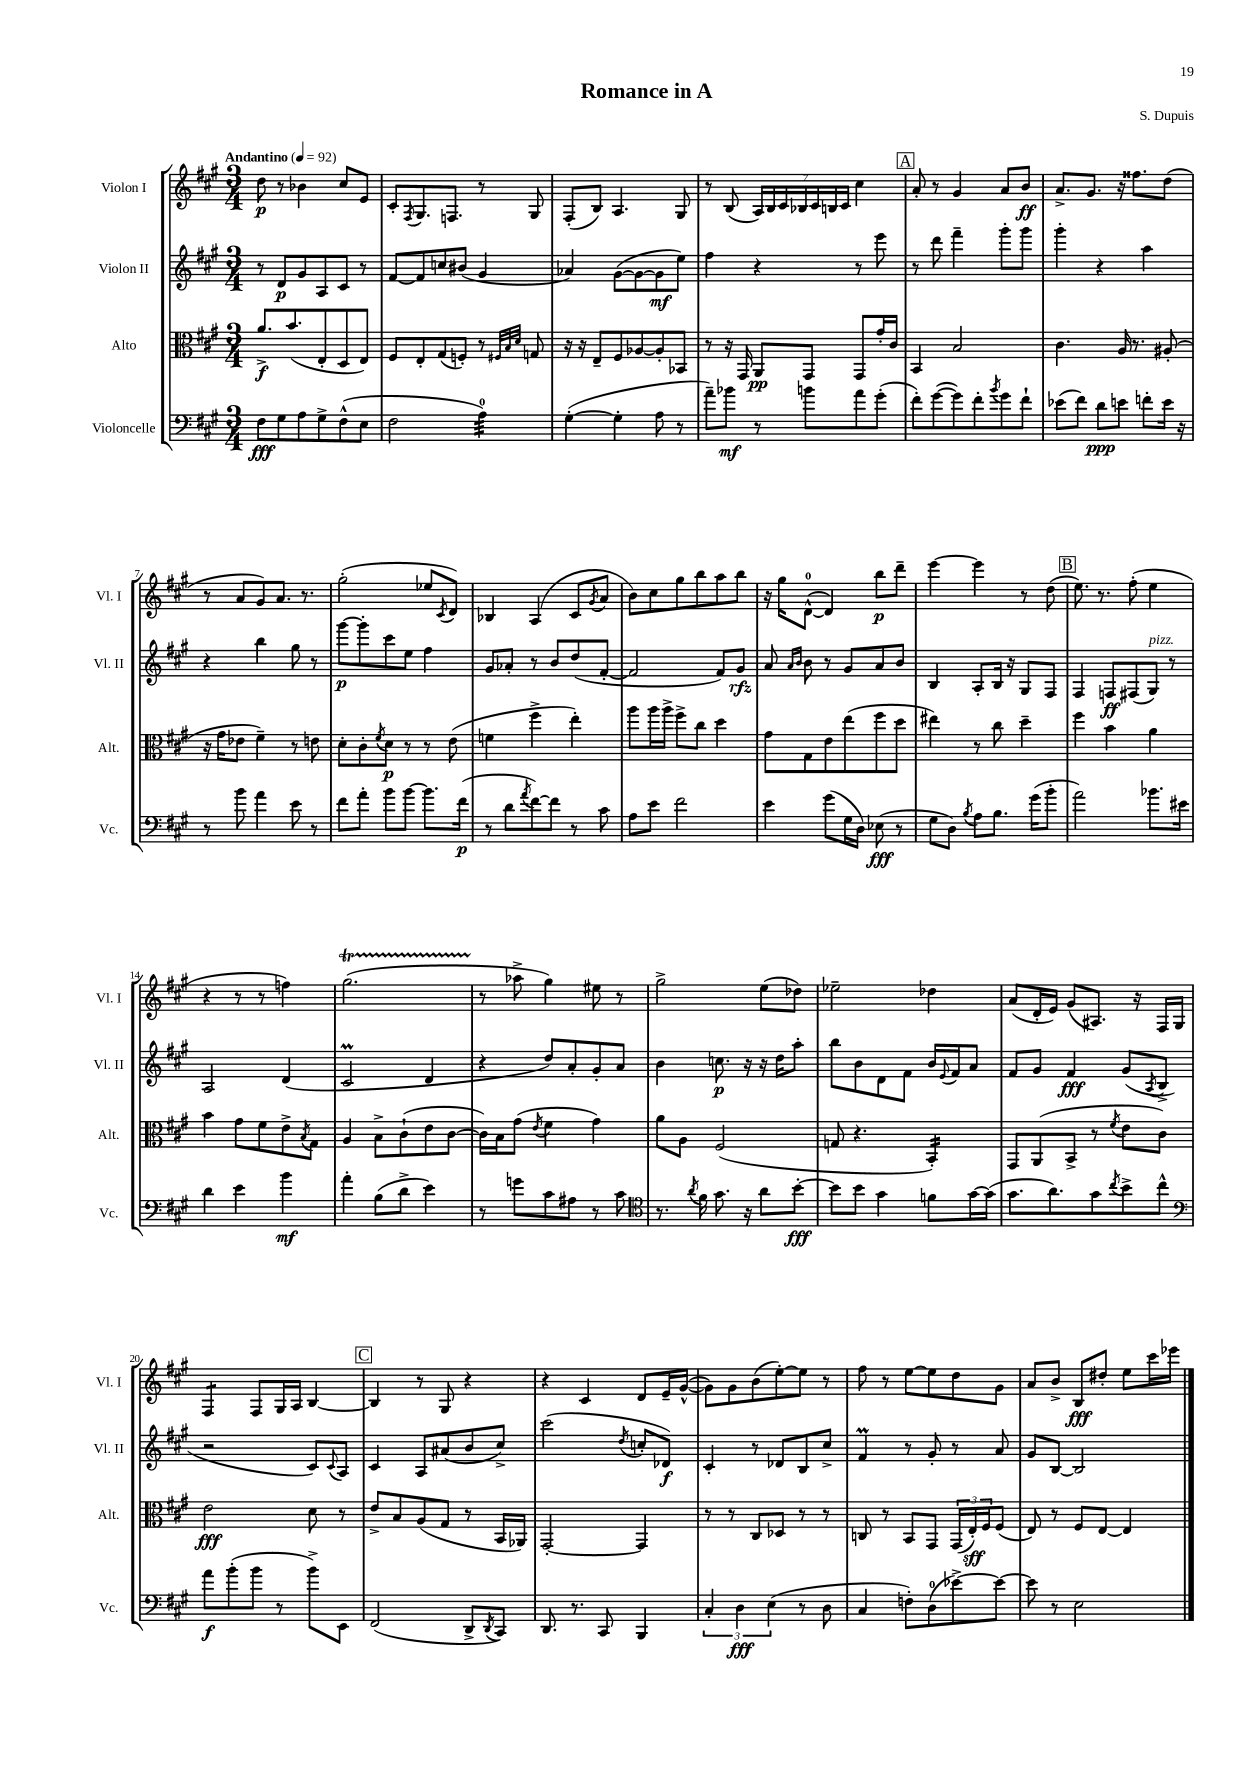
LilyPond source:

\header { title = "Romance in A" composer = "S. Dupuis" }
<<
\new StaffGroup <<
\new Staff = "s0" \with { instrumentName = "Violon I" shortInstrumentName = "Vl. I" } {
    \clef treble \key a \major \numericTimeSignature \time 3/4 \tempo "Andantino" 4 = 92
    d''8\p r8 bes'4 cis''8 e'8 |
    cis'8-. \acciaccatura { fis8 } gis8. f8. r8 gis8 |
    fis8-.( b8) a4. gis8 |
    r8 b8( \tuplet 7/4 { a16) b16 cis'16 bes16 cis'16 b16 cis'16 } cis''4 |
    \mark \markup { \box "A" } a'8-. r8 gis'4 a'8 b'8\ff |
    a'8.-> gis'8. r16 fisis''8. d''8( |
    r8 a'8 gis'8) a'8. r8. |
    gis''2-.( ees''8 \acciaccatura { cis'8 } d'8) |
    bes4 a4( cis'8 \acciaccatura { gis'8 } a'8 |
    b'8) cis''8 gis''8 b''8 a''8 b''8 |
    r16 gis''16 d'8-0~-^( d'4) b''8\p d'''8-- |
    e'''4~ e'''4 r8 d''8( |
    \mark \markup { \box "B" } e''8.) r8. fis''8-.( e''4 |
    r4 r8 r8 f''4) |
    gis''2.\startTrillSpan( |
    r8\stopTrillSpan aes''8-> gis''4) eis''8 r8 |
    gis''2-> e''8( des''8) |
    ees''2-- des''4 |
    a'8( d'16-. e'16) gis'8( ais8.) r16 fis16 gis16 |
    fis4:8 fis8 gis16 a16 b4~ |
    \mark \markup { \box "C" } b4 r8 gis8 r4 |
    r4 cis'4 d'8 e'16-- gis'16~-^( |
    gis'8) gis'8 b'8( e''8~-.) e''8 r8 |
    fis''8 r8 e''8~ e''8 d''8 gis'8 |
    a'8 b'8-> b8\fff dis''8-. e''8 cis'''16 ees'''16 \bar "|." |
}
\new Staff = "s1" \with { instrumentName = "Violon II" shortInstrumentName = "Vl. II" } {
    \clef treble \key a \major \numericTimeSignature \time 3/4
    r8 d'8\p gis'8 a8 cis'8 r8 |
    fis'8~ fis'8 c''8 bis'8( gis'4 |
    aes'4) gis'8~( gis'8~ gis'8\mf e''8) |
    fis''4 r4 r8 e'''8 |
    \mark \markup { \box "A" } r8 d'''8 fis'''4-- gis'''8-. gis'''8 |
    gis'''4-. r4 a''4 |
    r4 b''4 gis''8 r8 |
    gis'''8~\p gis'''8-. cis'''8 e''8 fis''4 |
    gis'8 aes'8-. r8 b'8 d''8( fis'8~-. |
    fis'2 fis'8) gis'8\rfz |
    a'8 \grace { a'16 b'16 } b'8 r8 gis'8 a'8 b'8 |
    b4 a8-. b16 r16 gis8 fis8 |
    \mark \markup { \box "B" } fis4 f8\ff fis8( gis8^\markup { \italic "pizz." }) r8 |
    a2 d'4( |
    cis'2\prall d'4 |
    r4 d''8) a'8-. gis'8-. a'8 |
    b'4 c''8.\p r16 r16 d''16 a''8-. |
    b''8 b'8 d'8 fis'8 b'16 \appoggiatura { e'8 } fis'16 a'8 |
    fis'8 gis'8 fis'4\fff gis'8( \acciaccatura { a8 } b8-> |
    r2 cis'8) \appoggiatura { cis'8 } a8 |
    \mark \markup { \box "C" } cis'4 a8 ais'8( b'8 cis''8->) |
    cis'''2( \acciaccatura { d''8 } c''8-. des'8\f) |
    cis'4-. r8 des'8 b8 cis''8-> |
    fis'4\prall r8 gis'8-. r8 a'8 |
    gis'8 b8~ b2 \bar "|." |
}
\new Staff = "s2" \with { instrumentName = "Alto" shortInstrumentName = "Alt." } {
    \clef alto \key a \major \numericTimeSignature \time 3/4
    a'8.->\f b'8.( e8-. d8 e8) |
    fis8 e8-. gis8( f8-.) r8 \grace { fis32 b32 d'32 } g8 |
    r16 r16 e8-- fis8 aes8~ aes8-. bes,8 |
    r8 r16 gis,16 a,8\pp gis,8 gis,8 gis'16-. cis'16 |
    \mark \markup { \box "A" } b,4 b2 |
    cis'4. a16 r8. ais8-.( |
    r16 gis'16 ees'8 fis'4--) r8 e'8 |
    d'8-. cis'8-. \acciaccatura { fis'8 } d'8\p r8 r8 e'8( |
    f'4 fis''4-> e''4-.) |
    a''8 a''16 a''16-> fis''8-> cis''8 d''4 |
    gis'8 gis8 e'8 e''8( fis''8 d''8 |
    eis''4) r8 cis''8 d''4-- |
    \mark \markup { \box "B" } fis''4 b'4 a'4 |
    b'4 gis'8 fis'8 e'8-> \acciaccatura { b8 } gis8 |
    a4 b8-> cis'8-!( e'8 cis'8~ |
    cis'16) b16 gis'8( \acciaccatura { e'8 } fis'4 gis'4) |
    a'8 a8 fis2( |
    g8 r4. b,4:16-.) |
    gis,8 a,8( b,8-> r8 \acciaccatura { fis'8 } e'8 cis'8) |
    e'2\fff d'8 r8 |
    \mark \markup { \box "C" } e'8-> b8 a8( gis8 r8 b,16 aes,16) |
    gis,2~-. gis,4 |
    r8 r8 cis8 des8 r8 r8 |
    c8 r8 b,8 gis,8 \tuplet 3/2 { gis,16( e16-.\sff) fis16 } fis8( |
    e8) r8 fis8 e8~ e4 \bar "|." |
}
\new Staff = "s3" \with { instrumentName = "Violoncelle" shortInstrumentName = "Vc." } {
    \clef bass \key a \major \numericTimeSignature \time 3/4
    fis8\fff gis8 a8 gis8-> fis8-^( e8 |
    fis2 a4:32-0) |
    gis4~-.( gis4-. a8 r8 |
    a'8--) bes'8\mf r8 b'8 a'8 gis'8-.( |
    \mark \markup { \box "A" } fis'8-.) gis'8~( gis'8) fis'8-. \acciaccatura { b'8 } gis'8 fis'8-! |
    ees'8( fis'8) d'8\ppp e'8 f'8-. e'16 r16 |
    r8 b'8 a'4 e'8 r8 |
    fis'8 a'8-. b'8 b'8~ b'8. fis'16\p( |
    r8 d'8 \acciaccatura { a'8 } fis'8~) fis'8 r8 cis'8 |
    a8 e'8 fis'2 |
    e'4 gis'8( gis16 d16) ees8\fff( r8 |
    gis8 d8) \acciaccatura { b8 } a8 b8. gis'16( b'8-. |
    \mark \markup { \box "B" } a'2) bes'8. eis'16 |
    d'4 e'4 b'4\mf |
    a'4-. b8( d'8-> e'4) |
    r8 g'8 cis'8 ais8 r8 cis'8 |
    \clef tenor r8. \acciaccatura { a'8 } fis'16 gis'8. r16 a'8 b'8~-.\fff |
    b'8 b'8 gis'4 f'8 gis'16~ gis'16( |
    gis'8. a'8.) gis'8 \acciaccatura { cis''8 } b'8-> cis''8-^ |
    \clef bass a'8\f b'8-.( b'8 r8 b'8->) e,8 |
    \mark \markup { \box "C" } fis,2( d,8-> \acciaccatura { d,8 } cis,8) |
    d,8. r8. cis,8 b,,4 |
    \tuplet 3/2 { cis4-. d4\fff e4( } r8 d8 |
    cis4 f8-.) d8-0( ees'8~->) ees'8~ |
    ees'8 r8 e2 \bar "|." |
}
>>
>>
